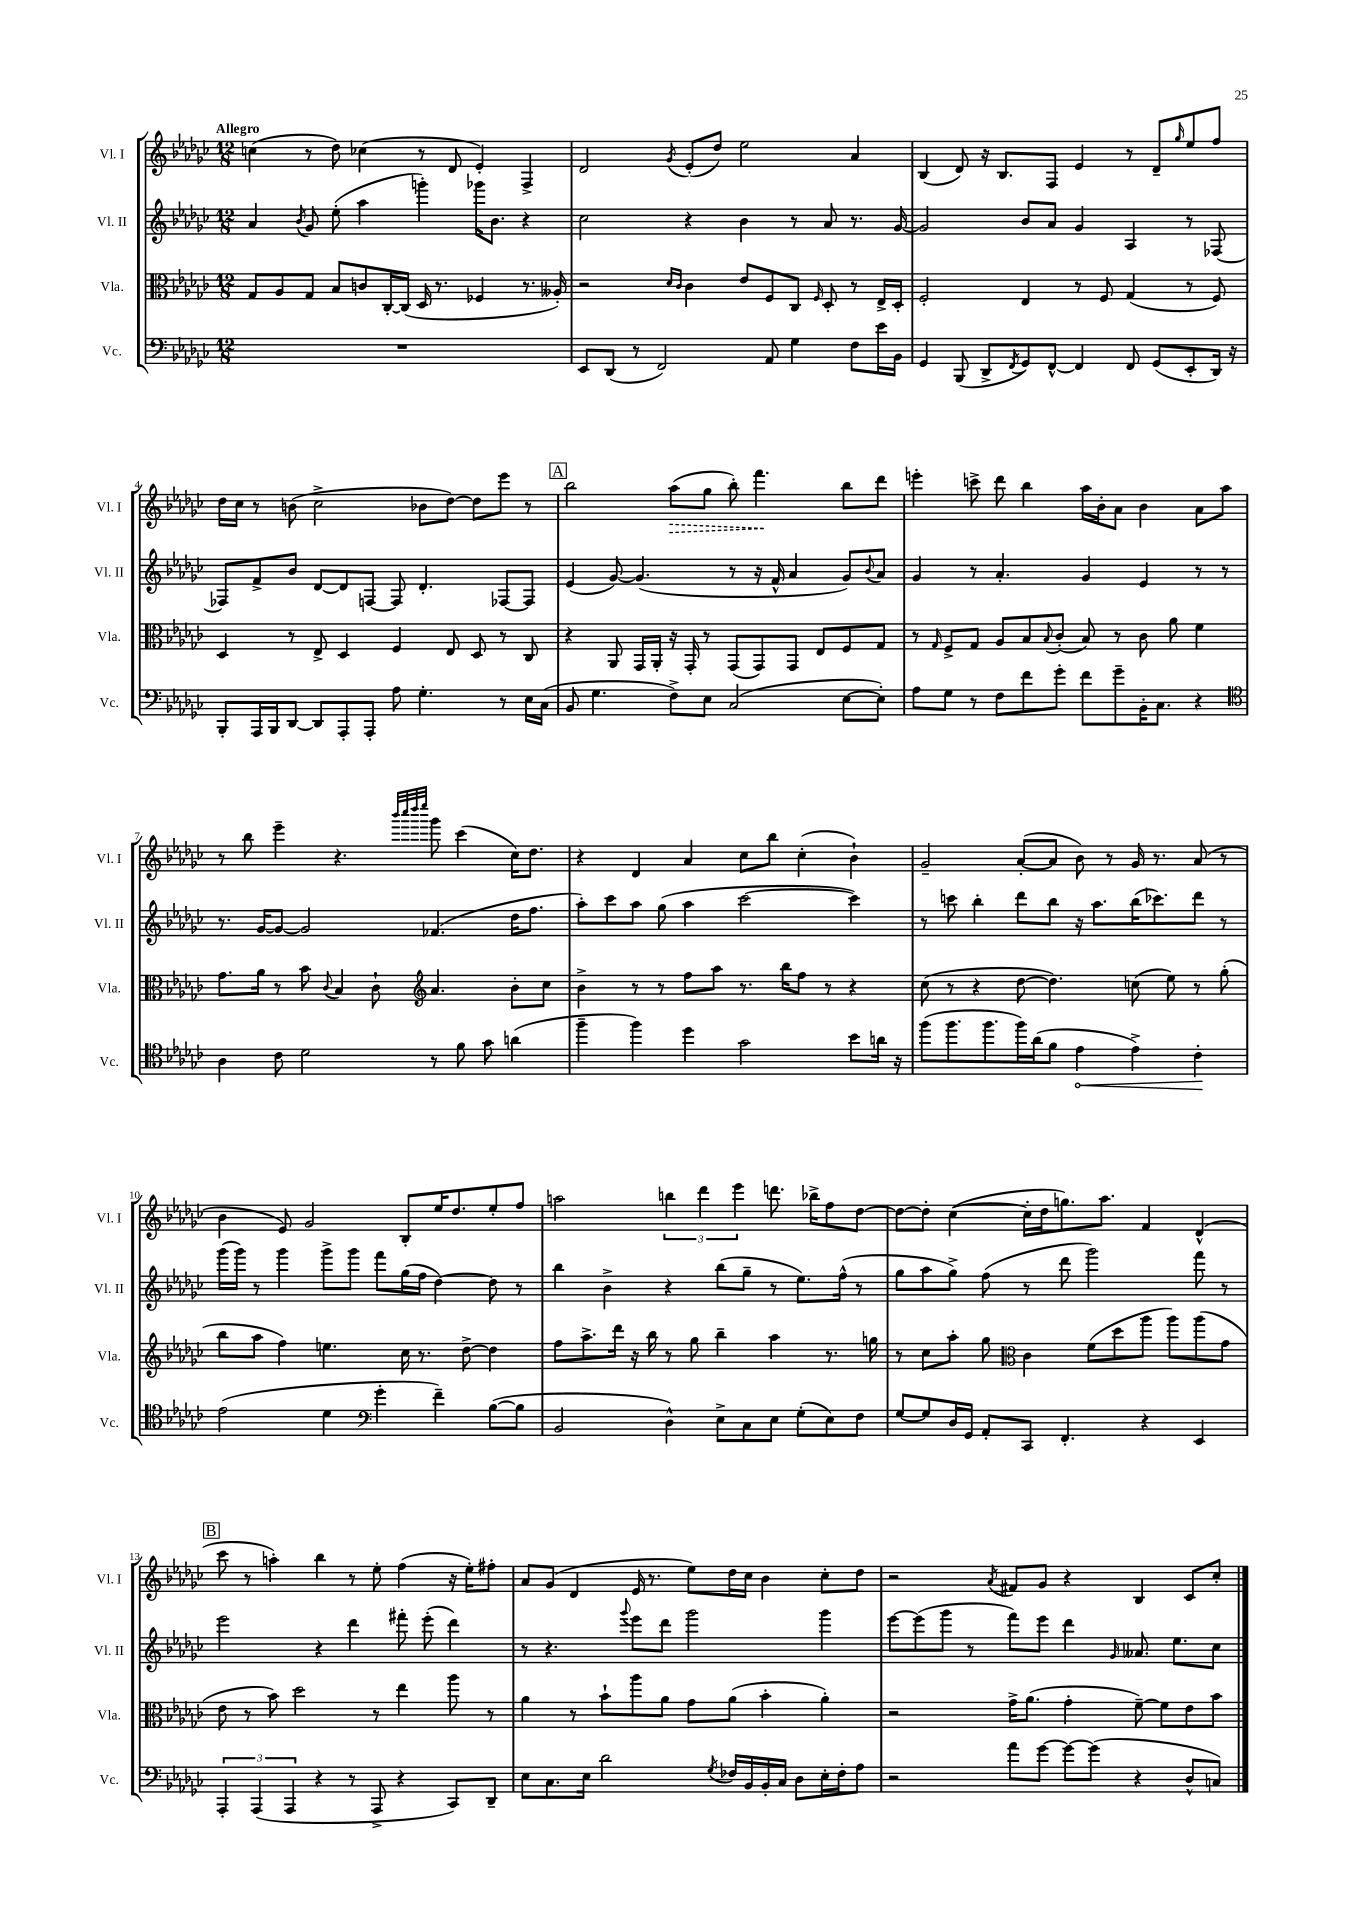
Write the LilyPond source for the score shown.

<<
\new StaffGroup <<
\new Staff = "s0" \with { instrumentName = "Vl. I" shortInstrumentName = "Vl. I" } {
    \clef treble \key ges \major \numericTimeSignature \time 12/8 \tempo "Allegro"
    c''4( r8 des''8) ces''4( r8 des'8 ees'4-.) f4-> |
    des'2 \acciaccatura { ges'8 } ees'8-.( des''8) ees''2 aes'4 |
    bes4( des'8) r16 bes8. f8 ees'4 r8 des'8-- \grace { ges''16 } ees''8 f''8 |
    des''16 ces''16 r8 b'8( ces''2-> bes'8 des''8~) des''8 ees'''8 r8 |
    \mark \markup { \box "A" } bes''2 \once \override Hairpin.style = #'dashed-line aes''8\>( ges''8 bes''8-.) f'''4.\! bes''8 des'''8 |
    e'''4-. c'''8-> des'''8 bes''4 aes''16 bes'16-. aes'8 bes'4 aes'8 aes''8 |
    r8 bes''8 ees'''4-- r4. \grace { bes'''32 ces''''32 des''''32 ees''''32 } ges'''8 ces'''4( ces''16) des''8. |
    r4 des'4 aes'4 ces''8 bes''8 ces''4-.( bes'4-!) |
    ges'2-- aes'8~-.( aes'8 bes'8) r8 ges'16 r8. aes'8( r8 |
    bes'4 ees'8) ges'2 bes8-. ees''16 des''8. ees''8-. f''8 |
    a''2 \tuplet 3/2 { b''4 des'''4 ees'''4 } d'''8. bes''16-> f''8 des''8~ |
    des''8~ des''8-. ces''4~( ces''16-. des''16 g''8.) aes''8. f'4 des'4-^( |
    \mark \markup { \box "B" } ces'''8 r8 a''4-.) bes''4 r8 ees''8-. f''4( r16 ees''16-.) fis''8-. |
    aes'8 ges'8( des'4 ees'16 r8. ees''8) des''16 ces''16 bes'4 ces''8-. des''8 |
    r2 \acciaccatura { aes'8 } fis'8 ges'8 r4 bes4 ces'8 ces''8-. \bar "|." |
}
\new Staff = "s1" \with { instrumentName = "Vl. II" shortInstrumentName = "Vl. II" } {
    \clef treble \key ges \major \numericTimeSignature \time 12/8
    aes'4 \acciaccatura { bes'8 } ges'8 ees''8-.( aes''4 g'''4-.) ges'''16 bes'8. r4 |
    ces''2 r4 bes'4 r8 aes'8 r8. ges'16~ |
    ges'2 bes'8 aes'8 ges'4 aes4 r8 fes8~ |
    fes8 f'8-> bes'8 des'8~ des'8 f8~ f8 des'4.-. fes8~ fes8 |
    \mark \markup { \box "A" } ees'4( ges'8~) ges'4.( r8 r16 f'16-^ aes'4 ges'8) \appoggiatura { bes'8 } aes'8 |
    ges'4 r8 aes'4.-. ges'4 ees'4 r8 r8 |
    r8. ges'16~ ges'8~ ges'2 fes'4.( des''16 f''8. |
    aes''8-.) ces'''8 aes''8 ges''8( aes''4 ces'''2~ ces'''4) |
    r8 c'''8 bes''4-. des'''8 bes''8 r16 aes''8. bes''16( ces'''8.) des'''8 r8 |
    ges'''16( ges'''16) r8 ges'''4 ges'''8-> ges'''8 f'''8 ges''16( f''16 des''4~) des''8 r8 |
    bes''4 bes'4-> r4 bes''8( ges''8-- r8 ees''8.) f''16-^( r8 |
    ges''8 aes''8 ges''8->) f''8( r8 des'''8 ges'''2) f'''8 r8 |
    \mark \markup { \box "B" } ees'''2 r4 des'''4 fis'''8-. ees'''8-.( des'''4) |
    r8 r4. \appoggiatura { ges'''8 } ees'''8 des'''8 ges'''2 ges'''4 |
    ees'''8~ ees'''8( ges'''8 r8 f'''8) ees'''8 des'''4 \grace { ges'16 } aeses'8. ees''8. ces''8 \bar "|." |
}
\new Staff = "s2" \with { instrumentName = "Vla." shortInstrumentName = "Vla." } {
    \clef alto \key ges \major \numericTimeSignature \time 12/8
    ges8 aes8 ges8 bes8 c'8 ces16~-. ces16( des16 r8. fes4 r8. aeses16-.) |
    r2 \grace { des'16 ces'16 } ces'4 ees'8 f8 ces8 \grace { f16 } des8-. r8 ees16-> des16-. |
    f2-. ees4 r8 f8 ges4( r8 f8) |
    des4 r8 ees8-> des4 f4 ees8 des8 r8 ces8 |
    \mark \markup { \box "A" } r4 aes,8 ges,16 aes,16-. r16 ges,16-. r8 ges,8( ges,8) ges,8 ees8 f8 ges8 |
    r8 \grace { ges16 } f8-> ges8 aes8 bes8 \appoggiatura { bes8 } ces'8-.( bes8) r8 ces'8 aes'8 f'4 |
    ges'8. aes'16 r8 bes'8 \appoggiatura { ces'8 } bes4 ces'8-! \clef treble aes'4. bes'8-. ces''8 |
    bes'4-> r8 r8 f''8 aes''8 r8. bes''16 f''8 r8 r4 |
    ces''8( r8 r4 des''8~ des''4.) c''8( ees''8) r8 ges''8-.( |
    bes''8 aes''8 f''4) e''4. ces''16 r8. des''8~-> des''4 |
    f''8 aes''8.-> des'''16 r16 bes''16 r8 ges''8 bes''4-- aes''4 r8. g''16 |
    r8 ces''8 aes''8-. ges''8 \clef alto ces'4 f'8( des''8 aes''8 aes''8) aes''8( ges'8 |
    \mark \markup { \box "B" } ees'8 r8 bes'8) des''2 r8 ees''4 aes''8 r8 |
    aes'4 r8 bes'8-! aes''8 aes'8 ges'8 aes'8( bes'4-. aes'4-.) |
    r2 ges'16-> aes'8.( ges'4-. f'8~--) f'8 ees'8 bes'8 \bar "|." |
}
\new Staff = "s3" \with { instrumentName = "Vc." shortInstrumentName = "Vc." } {
    \clef bass \key ges \major \numericTimeSignature \time 12/8
    R1. |
    ees,8 des,8( r8 f,2) aes,8 ges4 f8 ees'16 bes,16 |
    ges,4 bes,,8( des,8-> \acciaccatura { f,8 } ges,8) f,8~-^ f,4 f,8 ges,8( ees,8-. des,16) r16 |
    bes,,8-. aes,,16 bes,,16 des,8~ des,8 aes,,8-. aes,,8-. aes8 ges4.-. r8 ees16 ces16( |
    \mark \markup { \box "A" } bes,8 ges4. f8->) ees8 ces2( ees8~ ees8-.) |
    aes8 ges8 r8 f8 f'8 ges'8-. f'8 ges'8-- bes,16-. ces8. r4 |
    \clef tenor aes4 ces'8 des'2 r8 f'8 ges'8 a'4( |
    f''4-- f''4) des''4 ges'2 bes'8 a'16 r16 |
    f''8( f''8. f''8. f''16) aes'16( f'8 \once \override Hairpin.circled-tip = ##t ees'4\< ees'4->) ces'4-.\! |
    ees'2( des'4 \clef bass ges'4-. f'4--) bes8~( bes8 |
    bes,2 des4-^) ees8-> ces8 ees8 ges8-.( ees8) f8 |
    ges8~ ges8 des16 ges,16 aes,8-. ces,8 f,4.-. r4 ees,4 |
    \mark \markup { \box "B" } \tuplet 3/2 { aes,,4-. aes,,4( aes,,4 } r4 r8 aes,,8-> r4 ces,8) des,8-- |
    ees8 ces8. ees16 des'2 \acciaccatura { ges8 } fes16 bes,16 bes,16-. ces16 des8 ees16-. fes16-. aes8 |
    r2 aes'8 ges'8~ ges'8~ ges'8( r4 des8-^ c8) \bar "|." |
}
>>
>>
